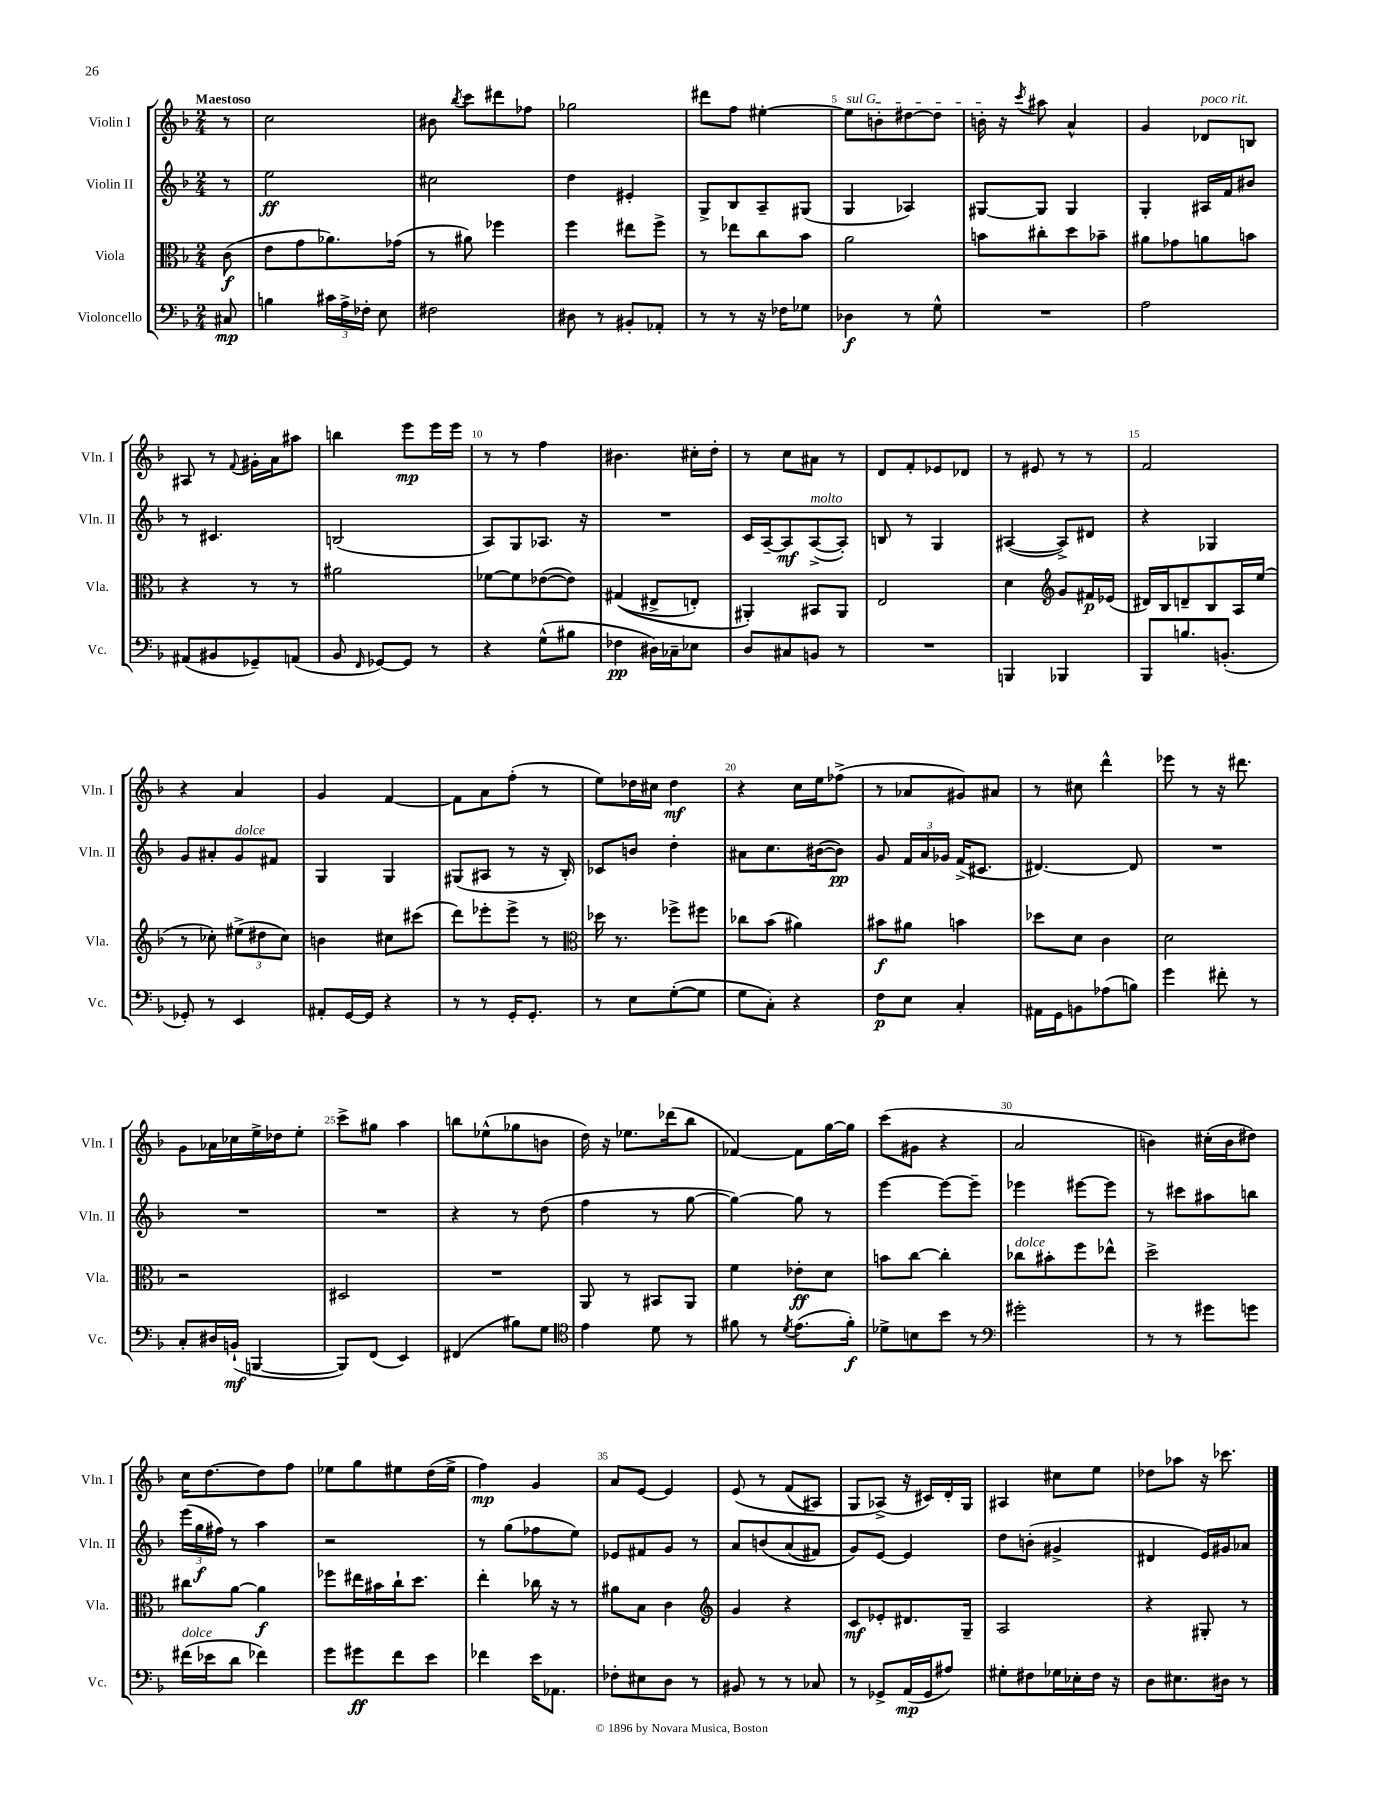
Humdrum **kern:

**kern	**kern	**kern	**kern
*staff4	*staff3	*staff2	*staff1
*clefF4	*clefC3	*clefG2	*clefG2
*k[b-]	*k[b-]	*k[b-]	*k[b-]
*M2/4	*M2/4	*M2/4	*M2/4
8C#	(8c	8r	8r
=	=	=	=
4B	8e	2ee	2cc
.	8g	.	.
24c#	8.a-)	.	.
24A^	.	.	.
24F-'	.	.	.
8E	.	.	.
.	(16g-	.	.
=	=	=	=
2F#	8r	2cc#	8b#
.	.	.	8qbb-
.	8a#)	.	8ccc
.	4ff-	.	8ddd#
.	.	.	8ff-
=	=	=	=
8D#	4ff	4dd	2gg-
8r	.	.	.
8BB#'	8ee#	4e#'	.
8AA-'	8ff^	.	.
=	=	=	=
8r	8r	8G^	8ddd#
8r	8ee-	8B-	8ff
16r	8cc	8A~	[4ee#'
16F-	.	.	.
8G-	8b-	(8G#	.
=	=	=	=
4D-	2a	4G	8ee#]
.	.	.	8b'
8r	.	4A-)	[8dd#
8G^^	.	.	8dd#]
=	=	=	=
2r	8b	[8G#	16b'
.	.	.	16r
.	.	.	8qccc
.	8cc#'	8G#]	8aa#
.	8dd	4G#	4a^^
.	8b-~	.	.
=	=	=	=
2A	8a#	4G'	4g
.	8g-	.	.
.	8a	16A#	8d-
.	.	16f	.
.	8b	8b#	8B
=	=	=	=
(8AA#	4r	8r	8A#
8BB#	.	4.c#	8r
.	.	.	8qqf
8GG-~)	8r	.	16g#'
.	.	.	16a
(8AA	8r	.	8aa#
=	=	=	=
8BB-	2a#	(2B	4bb
16qqFF	.	.	.
[8GG-)	.	.	.
8GG-]	.	.	8eee
8r	.	.	16eee
.	.	.	16eee
=	=	=	=
4r	[8f-	8A)	8r
.	8f-]	8G	8r
(8G^^	([8e-	8.A-	4ff
8B#	8e-])	.	.
.	.	16r	.
=	=	=	=
4F-	&((4G#	2r	4.b#
16D#)	8E#^	.	.
16C-~	.	.	.
8E-	8E')	.	16cc#'
.	.	.	16dd'
=	=	=	=
8D	4AA#'&)	16c	8r
.	.	[16A~	.
8C#	.	8A]	8cc
8BB	8BB#	([8A^	8a#
8r	8AA#	8A'])	8r
=	=	=	=
2r	2E	8B	8d
.	.	8r	8f'
.	.	4G	8e-
.	.	.	8d-
=	=	=	=
4BBB	4d	([4A#	8r
.	.	.	8e#
*	*clefG2	*	*
4BBB-	8g	8A#^])	8r
.	16f#	8d#	8r
.	(16e-	.	.
=	=	=	=
8BBB-	16d#)	4r	2f
.	16B-	.	.
8.B	8d~	.	.
.	8B-	4G-	.
(8.BB'	.	.	.
.	16A	.	.
.	(16ee	.	.
=	=	=	=
8GG-')	8r	8g	4r
8r	8cc-')	8a#'	.
4EE	(12ee#^	8g	4a
.	12dd#	.	.
.	.	8f#	.
.	12cc-)	.	.
=	=	=	=
8AA#'	4b	4G	4g
[16GG	.	.	.
16GG]	.	.	.
4r	8cc#	4G	[4f
.	(8ccc#	.	.
=	=	=	=
8r	8ddd)	(8G#	8f]
8r	8eee-'	8A#	8a
16GG'	8eee-^	8r	(8ff'
8.GG'	.	.	.
.	8r	16r	8r
.	.	16B-')	.
=	=	=	=
*	*clefC3	*	*
8r	16dd-	8c-	8ee)
.	8.r	.	.
8E	.	8b	16dd-
.	.	.	16cc#
([8G'	8ff-^	4dd'	4dd-
8G]	8ff#	.	.
=	=	=	=
8G	8cc-	8a#	4r
8C')	(8b-	8.cc	.
4r	4a#)	.	16cc
.	.	([16b#	16ee
.	.	8b#])	(8ff-^
=	=	=	=
8F	8b#	8g	8r
8E	8a#	24f	8a-
.	.	24a	.
.	.	24g-	.
4C'	4b	(16f^	8g#)
.	.	8.c#	.
.	.	.	8a#
=	=	=	=
16AA#	8dd-	[4.d#)	8r
16GG	.	.	.
8BB	8d	.	8cc#
(8A-	4c	.	4ddd^^
8B)	.	8d#]	.
=	=	=	=
4g	2d	2r	8eee-
.	.	.	8r
8f#'	.	.	16r
.	.	.	8.ddd#
8r	.	.	.
=	=	=	=
8C'	2r	2r	8g
16D#	.	.	16a-
(16BB`	.	.	16cc-
[4BBB	.	.	16ee^
.	.	.	16dd-
.	.	.	8ee'
=	=	=	=
8BBB])	2D#	2r	8ccc^
(8FF	.	.	8gg#
4EE)	.	.	4aa
=	=	=	=
(4FF#	2r	4r	8bb
.	.	.	(8ee-^^
8B#)	.	8r	8gg-
8G	.	(8dd	8b
=	=	=	=
*clefC4	*	*	*
4e	8AA	4ff	16dd)
.	.	.	16r
.	8r	.	8.ee-
8d	8BB#	8r	.
.	.	.	(16ddd-
8r	8AA	[8gg	8bb-
=	=	=	=
8f#	4f	4gg_)	[4f-)
8r	.	.	.
8qd	.	.	.
(8.e	8e-'	8gg]	8f-]
.	8d	8r	[16gg
16f#')	.	.	16gg]
=	=	=	=
8d-^	8b	[4eee	(8ccc
8B	[8cc	.	8g#
8b-	4cc']	8eee_	4r
8r	.	8eee~]	.
=	=	=	=
*clefF4	*	*	*
2g#'	8cc-	4eee-	2a
.	8b#'	.	.
.	8ff	[8eee#	.
.	8ee-^^	8eee#]	.
=	=	=	=
8r	2dd^	8r	4b)
8r	.	8ccc#	.
8g#	.	8aa#	(16cc#'
.	.	.	16b
8g	.	8bb	8dd#)
=	=	=	=
(16f#	8cc#	(24eee	16cc
.	.	24gg	.
16e-	.	.	[8.dd
.	.	24ff#)	.
8d	[8a	8r	.
4f-)	4a]	4aa	8dd]
.	.	.	8ff
=	=	=	=
8g	8ff-	2r	8ee-
8g#	16ee#	.	8gg
.	16b#	.	.
8f	16cc`	.	8ee#
.	8.dd	.	.
8e	.	.	(16dd
.	.	.	16ee#^
=	=	=	=
4f-	4ee'	8r	4ff)
.	.	(8gg	.
16e	16cc-	8ff-	4g
8.AA-	16r	.	.
.	8r	8ee)	.
=	=	=	=
8F-'	8a#	8e-	8a
8E#	8B-	8f#	[8e
8D	4c	8g	4e]
8r	.	8r	.
=	=	=	=
*	*clefG2	*	*
8BB#	4g	8a	&(8e
8r	.	&(8b	8r
8r	4r	(8a	(8f
8C-	.	8f#)	8A#)
=	=	=	=
8r	8c	8g&)	8G
8GG-^	8e-'	[8e	(8A-^&)
(16AA	8.d#	4e]	16r
16GG-	.	.	16c#)
8A#)	.	.	16d'
.	16G~	.	16G
=	=	=	=
8G#'	2A	8dd	4A#
8F#	.	(8b'	.
16G-	.	4g#^	8cc#
16E-'	.	.	.
16F#	.	.	8ee
16r	.	.	.
=	=	=	=
8D	4r	4d#	8dd-
8.E#	.	.	8aa-
.	8G#'	16e)	16r
16D#	.	16g#	8.ccc-
8r	8r	8a-	.
==	==	==	==
*-	*-	*-	*-
